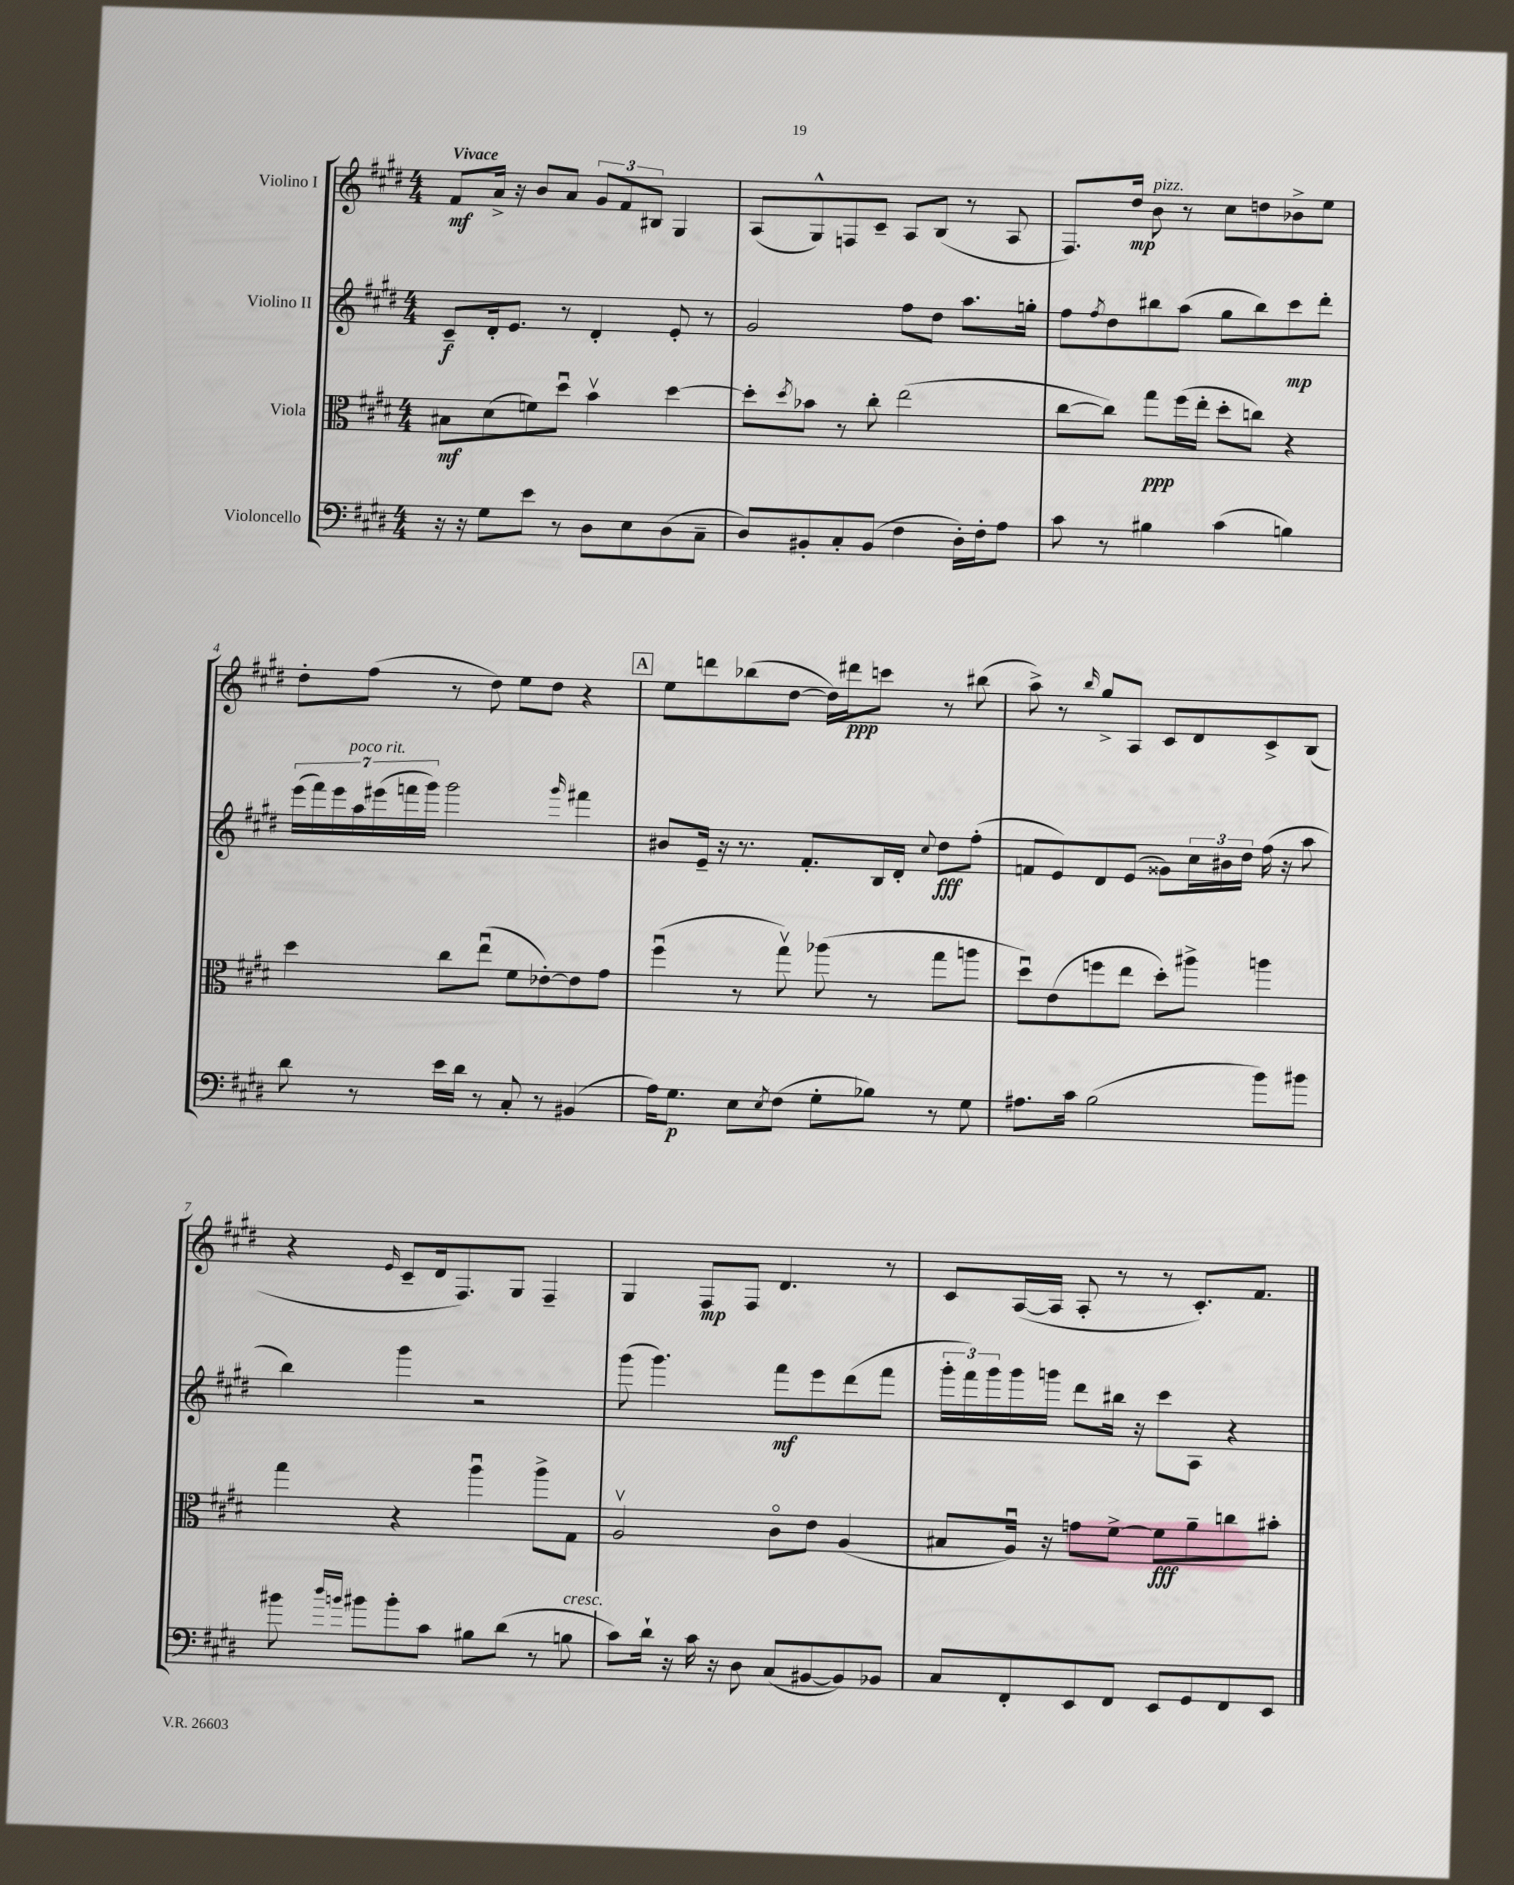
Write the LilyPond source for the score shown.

<<
\new StaffGroup <<
\new Staff = "s0" \with { instrumentName = "Violino I" } {
    \clef treble \key e \major \numericTimeSignature \time 4/4 \tempo "Vivace"
    fis'8\mf a'16-> r16 b'8 a'8 \tuplet 3/2 { gis'8 fis'8 bis8 } gis4 |
    a8( gis8-^) f8 cis'8-- a8 b8( r8 a8 |
    fis8.) dis''16\mp b'8^\markup { \italic "pizz." } r8 cis''8 d''8 bes'8-> e''8 |
    dis''8-. fis''8( r8 dis''8) e''8 dis''8 r4 |
    \mark \markup { \box "A" } e''8 d'''8 bes''8( dis''8~ dis''16) dis'''16\ppp c'''8 r8 bis''8( |
    a''8->) r8 \grace { b''16 } gis''8-> a8 cis'8 dis'8 cis'8-> b8( |
    r4 \grace { e'16 } cis'8-- dis'16 fis8.) gis8 fis4-- |
    gis4 fis8\mp fis8 dis'4. r8 |
    cis'8 a16~( a16 a8-. r8 r8 cis'8.-.) fis'8. \bar "|." |
}
\new Staff = "s1" \with { instrumentName = "Violino II" } {
    \clef treble \key e \major \numericTimeSignature \time 4/4
    cis'8--\f dis'16-. e'8. r8 dis'4-. e'8-. r8 |
    gis'2 fis''8 dis''8 a''8. g''16-. |
    fis''8 \acciaccatura { fis''8 } dis''8 bis''8 a''8( gis''8 bis''8) cis'''8\mp dis'''8-. |
    \tuplet 7/4 { e'''16( fis'''16) e'''16 a''16^\markup { \italic "poco rit." } eis'''16( f'''16 gis'''16) } gis'''2 \grace { gis'''16 } fis'''4 |
    \mark \markup { \box "A" } bis'8 e'16-- r16 r8. fis'8.-. b16 dis'16-. \appoggiatura { cis''8 } dis''8\fff fis''8-.( |
    f'8 e'8) dis'8 e'8( gisis'8) \tuplet 3/2 { cis''16 bis'16 dis''16 } fis''16( r16 a''8 |
    b''4) gis'''4 r2 |
    gis'''8( gis'''4.) fis'''8\mf e'''8 dis'''8( fis'''8 |
    \tuplet 3/2 { gis'''16-. fis'''16) gis'''16 } gis'''16 g'''16 dis'''8 bis''16 r16 cis'''8 a8 r4 \bar "|." |
}
\new Staff = "s2" \with { instrumentName = "Viola" } {
    \clef alto \key e \major \numericTimeSignature \time 4/4
    bis8\mf dis'8( f'8) dis''8\downbow b'4\upbow dis''4~ |
    dis''8-. \acciaccatura { dis''8 } bes'8 r8 cis''8-. e''2( |
    cis''8~ cis''8) gis''8\ppp fis''16( e''16-. dis''8-. c''8) r4 |
    dis''4 cis''8 e''8\downbow( fis'8 ees'8~-.) ees'8 gis'8 |
    \mark \markup { \box "A" } fis''4\downbow( r8 gis''8\upbow) aes''8( r8 gis''8 a''8 |
    dis''8\downbow) e'8( f''8 e''8 dis''8-.) ais''8-> a''4 |
    gis''4 r4 a''4\downbow a''8-> gis8 |
    a2\upbow cis'8\flageolet e'8 a4( |
    bis8 a16\downbow) r16 g'8 fis'8~-> fis'8\fff a'8-- c''8 bis'8-. \bar "|." |
}
\new Staff = "s3" \with { instrumentName = "Violoncello" } {
    \clef bass \key e \major \numericTimeSignature \time 4/4
    r16 r16 gis8 e'8 r8 dis8 e8 dis8( cis8-- |
    dis8) bis,8-. cis8-. bis,8( fis4 dis16-.) fis16-. a8 |
    cis'8 r8 bis4 cis'4( b4) |
    dis'8 r8 e'16 dis'16 r8 cis8-. r8 bis,4( |
    \mark \markup { \box "A" } a16) gis8.\p e8 \acciaccatura { e8 } fis8( gis8-. bes8) r8 gis8 |
    ais8. cis'16 b2( b'8) bis'8 |
    bis'8 \grace { dis''16 b'16 } bis'8 bis'8-. cis'8 bis8 dis'8( r8 b8^\markup { \italic "cresc." } |
    cis'8) dis'16-! r16 cis'16 r16 dis8 cis8( bis,8~ bis,8) bes,8 |
    cis8 fis,8-. e,8 fis,8 e,8 gis,8 fis,8 e,8 \bar "|." |
}
>>
>>
